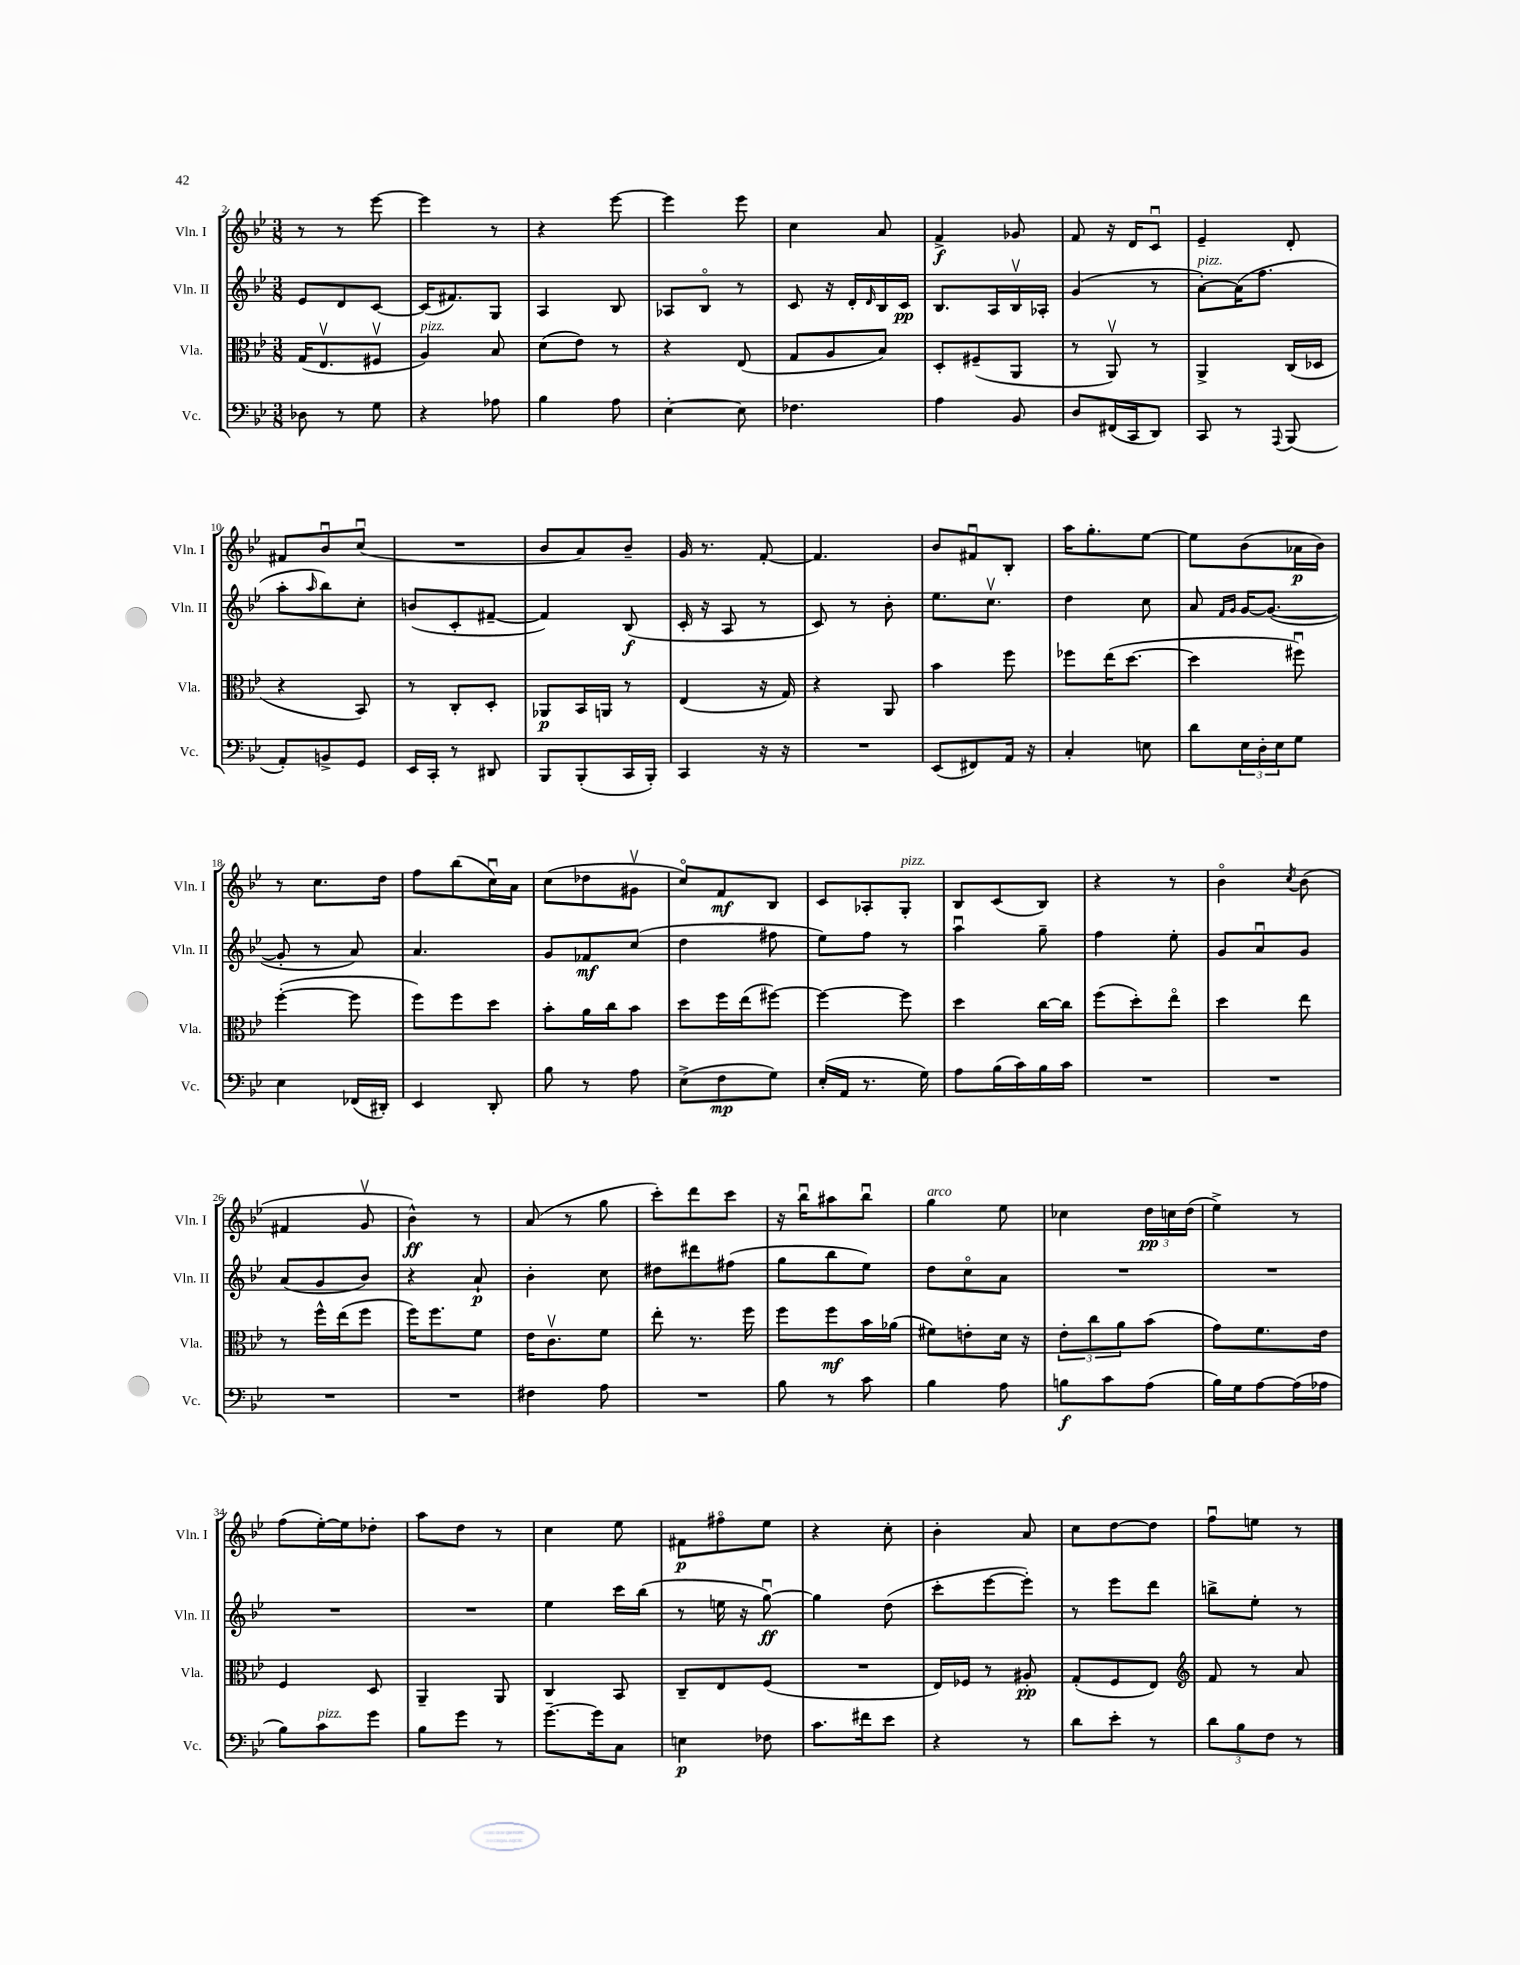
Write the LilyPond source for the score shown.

<<
\new StaffGroup <<
\new Staff = "s0" \with { instrumentName = "Vln. I" shortInstrumentName = "Vln. I" } {
    \clef treble \key bes \major \numericTimeSignature \time 3/8
    r8 r8 ees'''8~ |
    ees'''4 r8 |
    r4 ees'''8~ |
    ees'''4 ees'''8 |
    c''4 a'8 |
    f'4->\f ges'8 |
    f'8 r16 d'16 c'8\downbow |
    ees'4-- d'8-. |
    fis'8 bes'8\downbow c''8\downbow( |
    R4. |
    bes'8 a'8) bes'8-- |
    g'16 r8. f'8~-. |
    f'4. |
    bes'8 fis'8\downbow bes8-. |
    a''16 g''8.-. ees''8~ |
    ees''8 bes'8( aes'16\p bes'16) |
    r8 c''8. d''16 |
    f''8 bes''8( c''16\downbow) a'16 |
    c''8( des''8 gis'8\upbow |
    c''8\flageolet) f'8\mf bes8 |
    c'8 aes8-. g8-.^\markup { \italic "pizz." } |
    bes8 c'8( bes8) |
    r4 r8 |
    bes'4\flageolet \acciaccatura { c''8 } bes'8( |
    fis'4 g'8\upbow |
    bes'4-^\ff) r8 |
    a'8( r8 g''8 |
    c'''8-.) d'''8 c'''8 |
    r16 bes''16\downbow ais''8 bes''8\downbow |
    g''4^\markup { \italic "arco" } ees''8 |
    ces''4 \tuplet 3/2 { d''16\pp c''16 d''16( } |
    ees''4->) r8 |
    f''8( ees''16~-.) ees''16 des''8-. |
    a''8 d''8 r8 |
    c''4 ees''8 |
    fis'8\p fis''8\flageolet ees''8 |
    r4 c''8-. |
    bes'4-. a'8 |
    c''8 d''8~ d''8 |
    f''8\downbow e''8 r8 \bar "|." |
}
\new Staff = "s1" \with { instrumentName = "Vln. II" shortInstrumentName = "Vln. II" } {
    \clef treble \key bes \major \numericTimeSignature \time 3/8
    ees'8 d'8 c'8~ |
    c'16( fis'8.) g8 |
    a4 bes8 |
    aes8 bes8\flageolet r8 |
    c'8 r16 d'16-. \grace { d'16 } bes16 c'16\pp |
    bes8. a16 bes16\upbow aes16-. |
    g'4( r8 |
    a'8~-.^\markup { \italic "pizz." }) a'16( f''8. |
    a''8-. \grace { a''16 } bes''8) c''8-. |
    b'8( c'8-. fis'8~-- |
    fis'4) bes8\f( |
    c'16-. r16 a8 r8 |
    c'8) r8 bes'8-. |
    ees''8. c''8.\upbow |
    d''4 c''8 |
    a'8 \grace { f'16 g'16 } g'16~ g'8.~( |
    g'8-. r8 a'8) |
    a'4. |
    g'8 fes'8\mf c''8( |
    d''4 fis''8 |
    ees''8) f''8 r8 |
    a''4\downbow g''8-- |
    f''4 ees''8-. |
    g'8 a'8\downbow g'8 |
    a'8( g'8 bes'8) |
    r4 a'8-!\p |
    bes'4-. c''8 |
    dis''8 dis'''8 fis''8( |
    g''8 bes''8 ees''8) |
    d''8 c''8\flageolet a'8 |
    R4. |
    R4. |
    R4. |
    R4. |
    ees''4 c'''16 bes''16( |
    r8 e''16 r16 g''8~\downbow\ff) |
    g''4 d''8( |
    c'''8-. ees'''8~ ees'''8-.) |
    r8 ees'''8 d'''8 |
    b''8-> ees''8-. r8 \bar "|." |
}
\new Staff = "s2" \with { instrumentName = "Vla." shortInstrumentName = "Vla." } {
    \clef alto \key bes \major \numericTimeSignature \time 3/8
    g16( ees8.\upbow fis8\upbow |
    a4^\markup { \italic "pizz." }) bes8 |
    d'8( ees'8) r8 |
    r4 ees8( |
    g8 a8 bes8) |
    d8-. fis8--( a,8 |
    r8 a,8\upbow) r8 |
    a,4-> c16( des16 |
    r4 bes,8) |
    r8 c8-. d8-. |
    aes,8\p bes,16 a,16 r8 |
    ees4( r16 g16) |
    r4 a,8 |
    bes'4 f''8 |
    fes''8 ees''16( d''8.~ |
    d''4 fis''8\downbow) |
    f''4~-.( f''8 |
    f''8) f''8 d''8 |
    bes'8-. a'16 c''16 bes'8 |
    d''8 f''16 ees''16( fis''8~) |
    fis''4~ fis''8 |
    d''4 c''16~ c''16 |
    f''8( d''8-.) ees''8\flageolet |
    d''4 ees''8 |
    r8 f''16-^ ees''16( f''8 |
    f''16) f''8. f'8 |
    ees'16 c'8.\upbow f'8 |
    ees''8-. r8. f''16 |
    f''8 f''8\mf bes'16 aes'16( |
    fis'8) e'8-. d'16 r16 |
    \tuplet 3/2 { ees'8-. c''8 a'8 } bes'8( |
    g'8) f'8. ees'16 |
    f4 d8 |
    a,4-- a,8 |
    c4 bes,8 |
    c8-- ees8 f8( |
    R4. |
    ees16) fes16 r8 ais8-.\pp |
    g8-.( f8 ees8) |
    \clef treble f'8 r8 a'8 \bar "|." |
}
\new Staff = "s3" \with { instrumentName = "Vc." shortInstrumentName = "Vc." } {
    \clef bass \key bes \major \numericTimeSignature \time 3/8
    des8 r8 g8 |
    r4 aes8 |
    bes4 a8 |
    ees4~-. ees8 |
    fes4. |
    a4 bes,8 |
    d8 fis,16( c,16 d,8) |
    c,8 r8 \appoggiatura { a,,8 } bes,,8( |
    a,8-.) b,8-> g,8 |
    ees,16 c,16-. r8 dis,8 |
    bes,,8 bes,,8-.( c,16 bes,,16-.) |
    c,4 r16 r16 |
    R4. |
    ees,8( fis,8) a,16 r16 |
    c4-. e8 |
    d'8 \tuplet 3/2 { ees16 d16-. ees16 } g8 |
    ees4 fes,16( dis,16-.) |
    ees,4 d,8-. |
    bes8 r8 a8 |
    ees8->( f8\mp g8) |
    ees16-.( a,16 r8. g16) |
    a8 bes16( c'16) bes16 c'16 |
    R4. |
    R4. |
    R4. |
    R4. |
    fis4 a8 |
    R4. |
    bes8 r8 c'8 |
    bes4 a8 |
    b8\f c'8 a8( |
    bes16) g16 a8~ a16( aes16 |
    bes8) c'8^\markup { \italic "pizz." } g'8 |
    bes8 g'8 r8 |
    g'8.~-- g'16 c8 |
    e4\p fes8 |
    c'8. fis'16 ees'8 |
    r4 r8 |
    d'8 ees'8-. r8 |
    \tuplet 3/2 { d'8 bes8 f8 } r8 \bar "|." |
}
>>
>>
\layout { \context { \Score currentBarNumber = #2 } }
